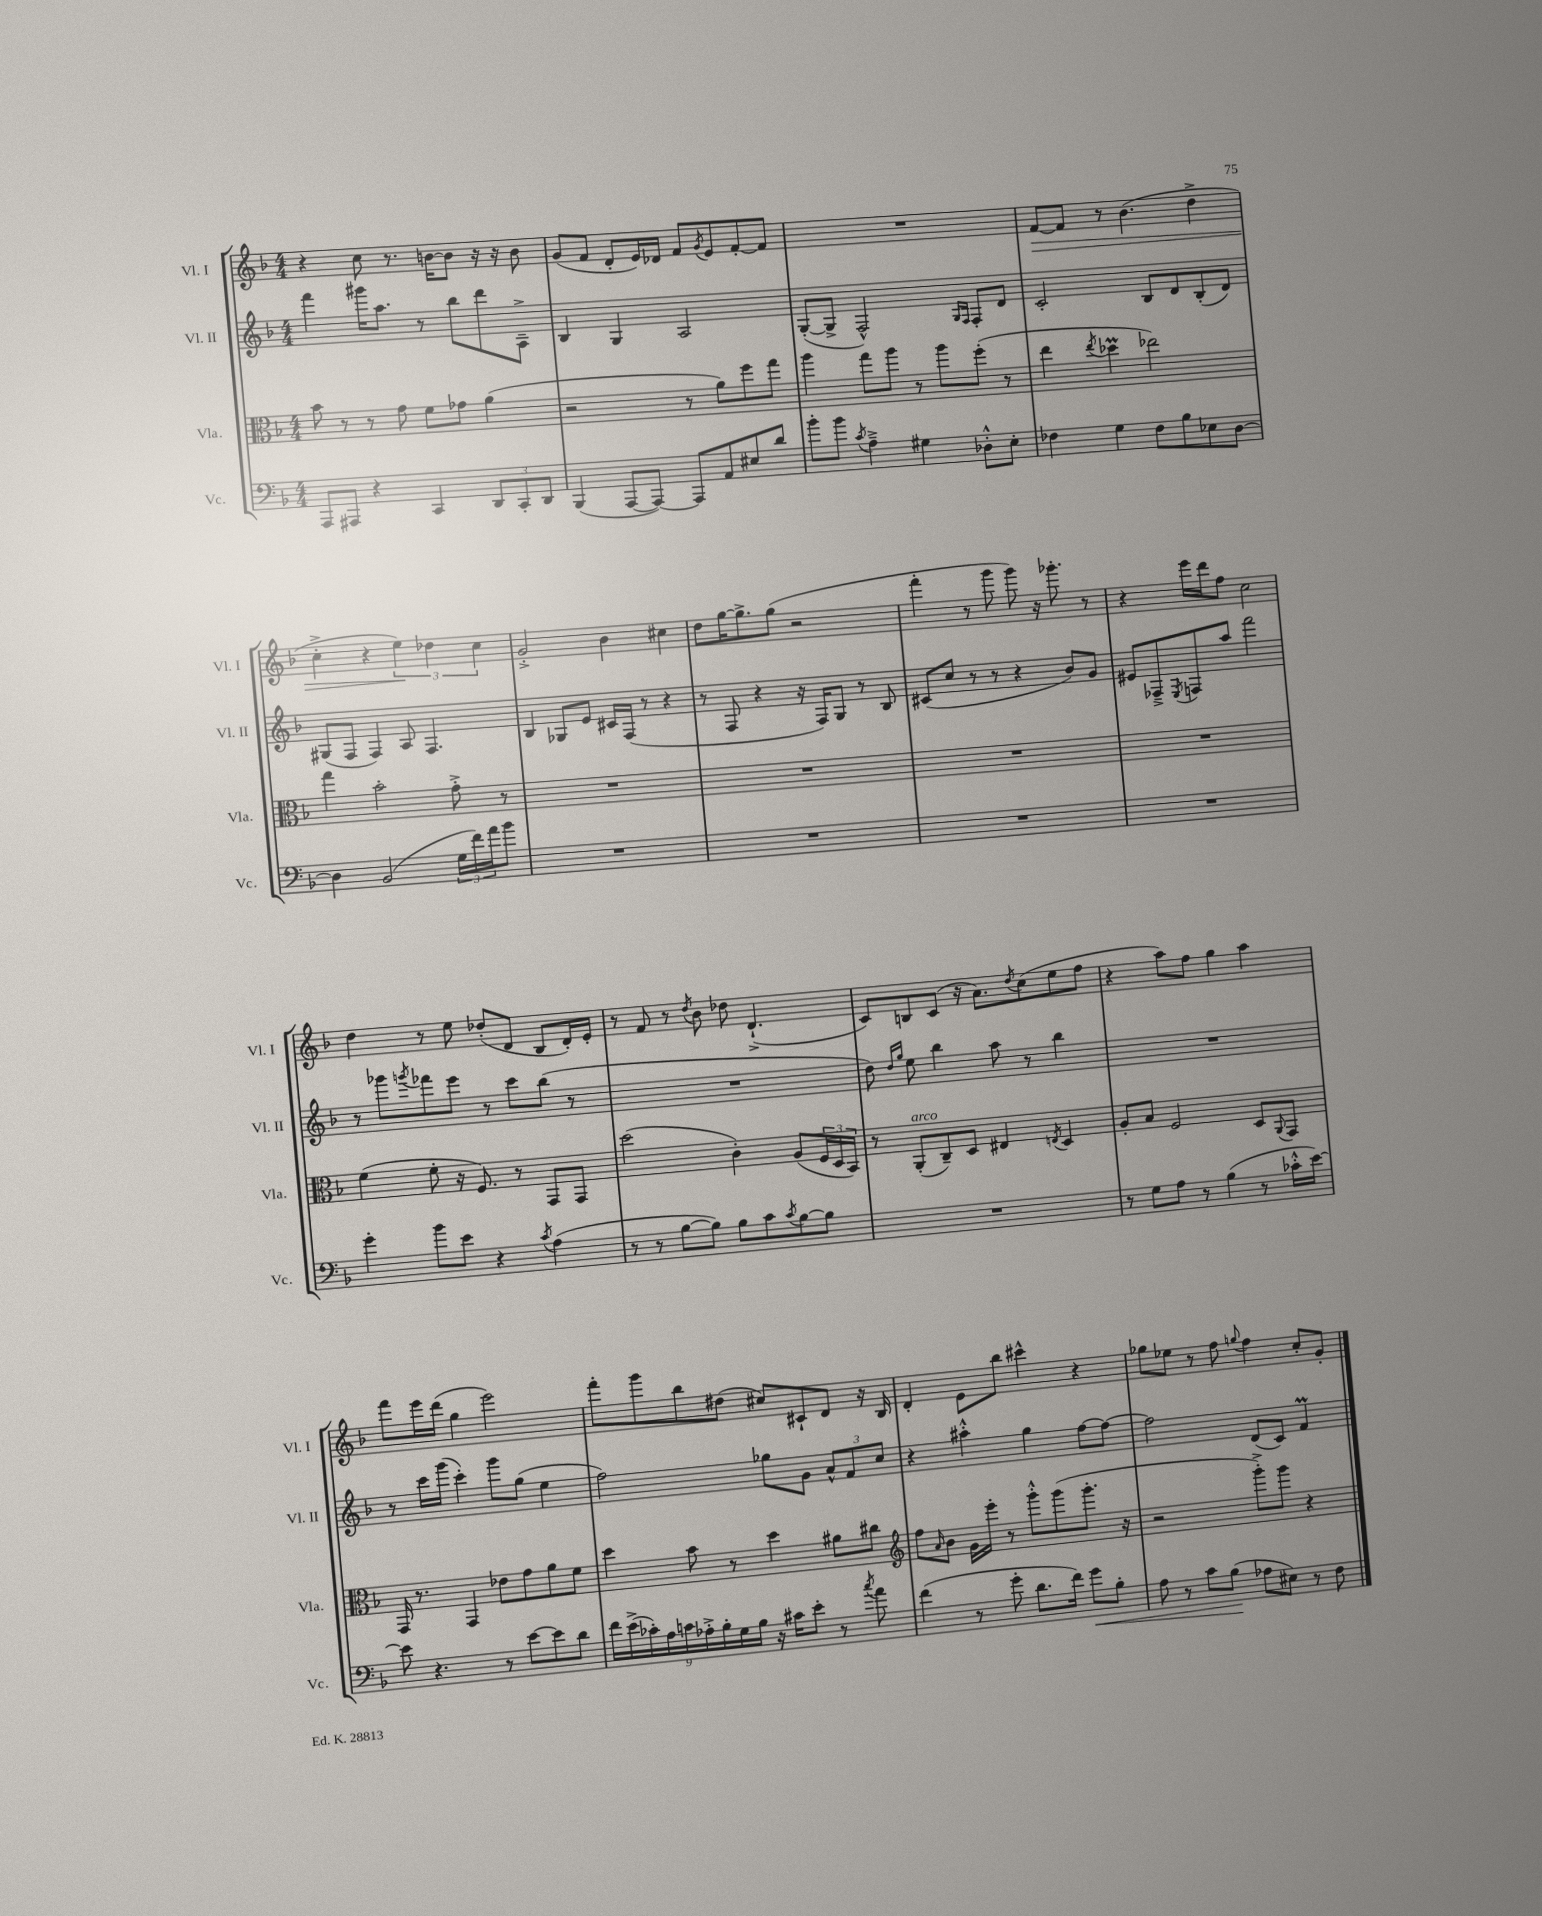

**kern	**dynam	**kern	**kern	**kern	**dynam
*part4	*part4	*part3	*part2	*part1	*part1
*staff4	*staff4	*staff3	*staff2	*staff1	*staff1
*I"Vc.	*	*I"Vla.	*I"Vl. II	*I"Vl. I	*
*I'Vc.	*	*I'Vla.	*I'Vl. II	*I'Vl. I	*
*clefF4	*	*clefC3	*clefG2	*clefG2	*
*k[b-]	*	*k[b-]	*k[b-]	*k[b-]	*
*M4/4	*	*M4/4	*M4/4	*M4/4	*
=13	=13	=13	=13	=13	=13
8AAA/L	.	8b-\	4fff\	4r	.
8AAA#X/J	.	8r	.	.	.
4r	.	8r	16ggg#X\KL	8cc\	.
.	.	.	8.aa\J	.	.
.	.	8g\	.	8.r	.
4CC/	.	8f\L	8r	.	.
.	.	.	.	[16bn\KL	.
.	.	8g-X\J	8bb-\L	8b\J]	.
12DD/L	.	(4a\	8ddd\	16r	.
.	.	.	.	16r	.
12CC'/	.	.	.	.	.
.	.	.	8A~^\J	8b\	.
12DD/J	.	.	.	.	.
=14	=14	=14	=14	=14	=14
(4BBB-/	.	2r	4B-/	(8g/L	.
.	.	.	.	8f/J	.
[8AAA/L	.	.	4G/	8d'/L	.
8AAA/J_)	.	.	.	16e/L)	.
.	.	.	.	16d-X/JJ	.
8AAA/L]	.	8r	2A/	8f/L	.
.	.	.	.	8qg/	.
8AA/	.	8a\L)	.	8e/	.
8E#X/	.	8ff\	.	[8f'/	.
8d/J	.	8gg\J	.	8f/J]	.
=15	=15	=15	=15	=15	=15
8b-'\L	.	4aa\	([8G'/L	1r	.
8b-\J	.	.	8G^/J]	.	.
8qc/	.	.	.	.	.
4A~^\	.	8gg\L	2F^^/)	.	.
.	.	8aa\J	.	.	.
4G#X\	.	8r	.	.	.
.	.	8aa\L	.	.	.
.	.	.	16qqG/LL	.	.
.	.	.	16qqF/JJ	.	.
8D-X'^^\L	.	(8ff'\J	8F'/L	.	.
8E'\J	.	8r	8d/J	.	.
=16	=16	=16	=16	=16	=16
!	!	!	!	!	!LO:HP:b
4F-X\	.	4ee\	2c'/	[8f/L	>
.	.	.	.	8f/J]	.
.	.	8qee/	.	.	.
4G\	.	4dd-XM\	.	8r	.
.	.	.	.	(4.b-\	.
8F-\L	.	2ee-X\)	8B-/L	.	.
8B-\	.	.	8d/	.	.
8E-X\	.	.	(8B-'/	4dd^\	.
[8D\J	.	.	8d/J)	.	.
!!LO:LB:g=z
=17	=17	=17	=17	=17	=17
4D\]	.	4gg\	(8G#X/L	4cc'^\	.
.	.	.	8F/J	.	.
(2BB-/	.	2b-'\	4F/)	4r	.
.	.	.	8A/	6ee\)	.
.	.	.	4.F/	.	.
.	.	.	.	6dd-X\	]
24G\LL	.	8g'^\	.	.	.
24f\)	.	.	.	.	.
24a\J	.	.	.	6cc\	.
8b-\J	.	8r	.	.	.
=18	=18	=18	=18	=18	=18
1r	.	1r	4B-/	2g'^/	.
.	.	.	8G-X/L	.	.
.	.	.	8e/J	.	.
.	.	.	16c#X/LL	4b-\	.
.	.	.	(16F/JJ	.	.
.	.	.	8r	.	.
.	.	.	4r	4cc#X\	.
=19	=19	=19	=19	=19	=19
1r	.	1r	8r	8dd\L	.
.	.	.	8F/	[16gg\K	.
.	.	.	.	8.gg^\]	.
.	.	.	4r	.	.
.	.	.	.	(8gg\J	.
.	.	.	16r	2r	.
.	.	.	16F/KL)	.	.
.	.	.	8G/J	.	.
.	.	.	8r	.	.
.	.	.	8B-/	.	.
=20	=20	=20	=20	=20	=20
1r	.	1r	(8c#X/L	4fff'\	.
.	.	.	8cc/J	.	.
.	.	.	8r	8r	.
.	.	.	8r	8ggg\	.
.	.	.	4r	8ggg\)	.
.	.	.	.	16r	.
.	.	.	.	8.ggg-X'\	.
.	.	.	8b-/L)	.	.
.	.	.	8g/J	8r	.
=21	=21	=21	=21	=21	=21
1r	.	1r	8e#X/L	4r	.
.	.	.	8F-X~^/	.	.
.	.	.	8qE/	.	.
.	.	.	8Fn/	16eee\LL	.
.	.	.	.	16ddd\J	.
.	.	.	8aa/J	8ff\J	.
.	.	.	2fff\	2cc\	.
!!LO:LB:g=z
=22	=22	=22	=22	=22	=22
4g'\	.	(4f\	8r	4dd\	.
.	.	.	8ggg-X\L	.	.
.	.	.	8qgggn/	.	.
8b-\L	.	8f'\	8fff-X\	8r	.
8e\J	.	16r	8eee\J	8ee\	.
.	.	8.F/)	.	.	.
4r	.	.	8r	(8dd-X'/L	.
.	.	8r	8ccc\L	8d/J	.
8qc/	.	.	.	.	.
(4A\	.	8GG/L	(8bb-\J	8B-/L	.
.	.	8GG/J	8r	16d'/L)	.
.	.	.	.	16e'/JJ	.
=23	=23	=23	=23	=23	=23
8r	.	(2dd\	1r	8r	.
8r	.	.	.	8f/	.
[8B-\L	.	.	.	8r	.
.	.	.	.	8qdd/	.
8B-\J])	.	.	.	8b-\	.
8B-\L	.	4c'\)	.	8dd-X\	.
8c\	.	.	.	(4.d`^/	.
8qc/	.	.	.	.	.
[8B-\	.	(8A/L	.	.	.
8B-\J]	.	24F/L	.	.	.
.	.	24D/	.	.	.
.	.	24BB-/JJ)	.	.	.
=24	=24	=24	=24	=24	=24
1r	.	8r	8dd\)	8c/L)	.
.	.	.	16qqdd/LL	.	.
.	.	.	16qqgg/JJ	.	.
!	!	!LO:TX:a:i:t=arco	!	!	!
.	.	(8AA'/L	8ee\	8Bn/	.
.	.	8C~/)	4bb-\	(8c/J	.
.	.	8D/J	.	16r	.
.	.	.	.	8.a\L)	.
.	.	4E#X/	8aa\	.	.
.	.	.	.	8qdd/	.
.	.	.	8r	(8cc\	.
.	.	8qEn/	.	.	.
.	.	4D/	4bb-\	8ee\	.
.	.	.	.	8ff\J	.
=25	=25	=25	=25	=25	=25
8r	.	8A'/L	1r	4r	.
8G\L	.	8B-/J	.	.	.
8A\J	.	2F/	.	8aa\L)	.
8r	.	.	.	8ff\J	.
(4B-\	.	.	.	4gg\	.
8r	.	8D/L	.	4aa\	.
.	.	8qqAA/	.	.	.
16c-X'^^\LL	.	8GG/J	.	.	.
[16e\JJ)	.	.	.	.	.
!!LO:LB:g=z
=26	=26	=26	=26	=26	=26
8e\]	.	16GG/	8r	8fff\L	.
.	.	8.r	.	.	.
4.r	.	.	16ccc\LL	16eee\L	.
.	.	.	(16ggg\JJ	(16ddd\JJ	.
.	.	4GG/	4ccc'\)	4gg\	.
8r	.	8e-X\L	8ggg\L	2eee\)	.
[8e\L	.	8g\	(8gg\J	.	.
8e\]	.	8a\	4ee\	.	.
8d\J	.	8f\J	.	.	.
=27	=27	=27	=27	=27	=27
18f\LL	.	4dd\	2ff\)	8fff'\L	.
(18e^\	.	.	.	.	.
18c-X'\)	.	.	.	.	.
.	.	.	.	8ggg\	.
18A\	.	.	.	.	.
18cn\	.	.	.	.	.
.	.	8b-\	.	8bb-\	.
18A-X'^\	.	.	.	.	.
18B-'\	.	.	.	.	.
.	.	8r	.	(8dd#X\J	.
18G\	.	.	.	.	.
18B-\JJ	.	.	.	.	.
16r	.	4dd\	8gg-X\L	8cc#X/L)	.
16c#X\KL	.	.	.	.	.
8e'\J	.	.	8g\J	8c#X`/	.
8r	.	8a#X\L	12a^^/L	8d/J	.
.	.	.	12f/	.	.
8qcc/	.	.	.	.	.
8a\	.	8cc#X\J	.	16r	.
.	.	.	12cc/J	.	.
.	.	.	.	16B-/	.
=28	=28	=28	=28	=28	=28
*	*	*clefG2	*	*	*
(4f\	.	8ff\L	4r	4d'/	.
.	.	16qqa/	.	.	.
.	.	8b-\J	.	.	.
8r	.	16g\LL	4aa#X'^^\	8e\L	.
.	.	16eee'\JJ	.	.	.
8g'\	.	8r	.	8bb-\J	.
8.d\L	.	8ggg'^^\L	4gg\	4ccc#X^^\	.
.	.	(8ggg\	.	.	.
16f\Jk)	.	.	.	.	.
!	!LO:HP:b	!	!	!	!
8g\L	<	8.ggg'\J	[8ff\L	4r	.
8B-'\J	.	.	8ff\J_	.	.
.	.	16r	.	.	.
=29	=29	=29	=29	=29	=29
8A\	.	2r	2ff\]	8gg-X\L	.
8r	.	.	.	8ee-X\J	.
8c\L	.	.	.	8r	.
(8B-\J	.	.	.	8ff\	.
.	.	.	.	8qqggn/	.
8A-X\L	[	8ggg'^\L)	(8d/L	4ff\	.
8E#X\J)	.	8ggg\J	8c/J)	.	.
8r	.	4r	4fM/	8cc'/L	.
8F\	.	.	.	8g'/J	.
==	==	==	==	==	==
*-	*-	*-	*-	*-	*-
